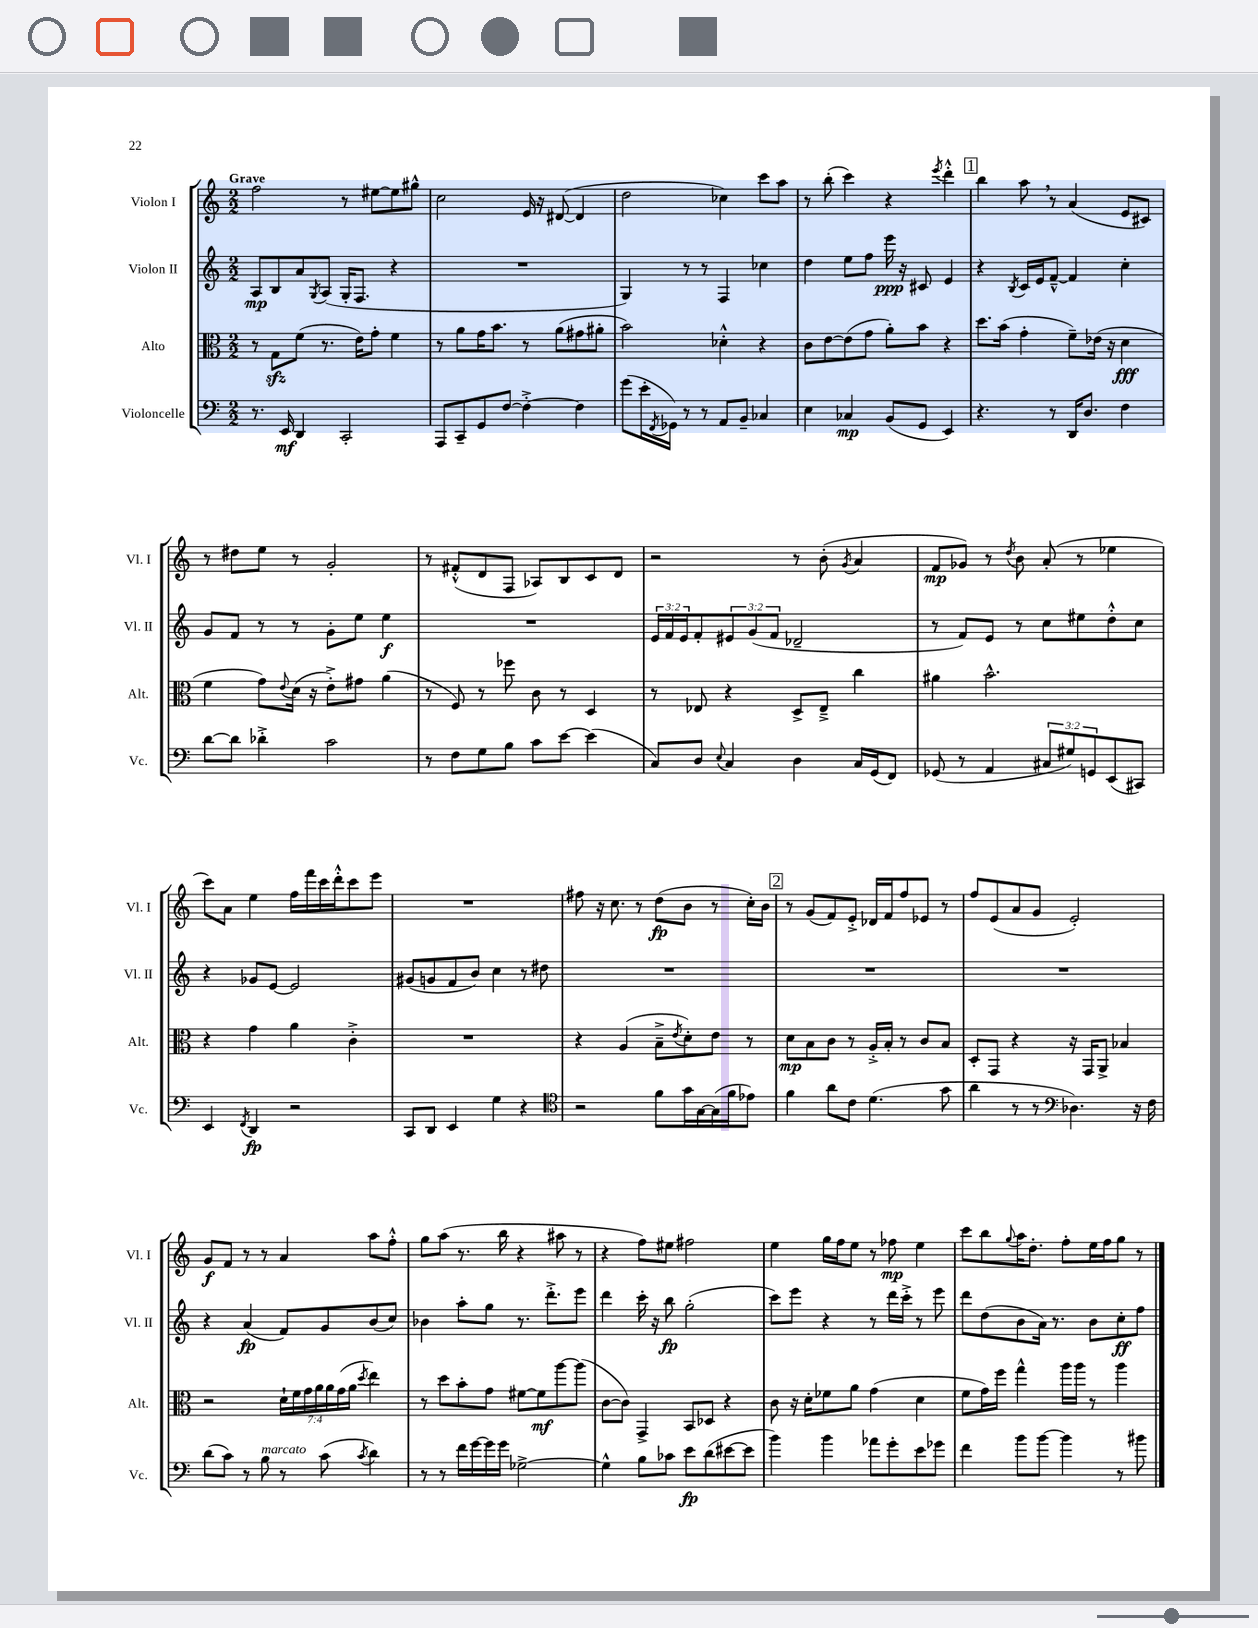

**kern	**kern	**kern	**kern
*staff4	*staff3	*staff2	*staff1
*clefF4	*clefC3	*clefG2	*clefG2
*k[]	*k[]	*k[]	*k[]
*M2/2	*M2/2	*M2/2	*M2/2
8.r	8r	8A	2ff
.	8G	8B	.
16EE	.	.	.
4DD	(8f	8a	.
.	.	8qG	.
.	8.r	(8A	.
2CC'	.	16G'	8r
.	16e)	8.F	.
.	8g'	.	[8ee#
.	4f	4r	8ee#]
.	.	.	8gg#^^
=	=	=	=
8AAA	8r	1r	2cc
8CC~	8a	.	.
8GG	16g	.	.
.	8.b	.	.
[8F	.	.	.
4F'^_	8r	.	16e
.	.	.	16r
.	(8a	.	([8d#
4F]	8g#	.	4d#]
.	8a#'	.	.
=	=	=	=
(8g	2b)	4G)	2dd
16e'	.	.	.
8qFF	.	.	.
16GG-)	.	.	.
8r	.	8r	.
8r	.	8r	.
8AA	4d-'^^	4F	4cc-)
8BB~	.	.	.
4C-	4r	4cc-	8ccc
.	.	.	8aa
=	=	=	=
4E	8c	4dd	8r
.	[8e	.	(8bb'
4C-	(8e]	8ee	4ccc)
.	8g	8ff	.
(8BB	8a')	16eee	4r
.	.	16r	.
8GG	8b	8c#	.
.	.	.	8qeee
4EE)	4r	4e	4ddd'^^
=	=	=	=
4.r	8.dd	4r	4bb
.	(16b	.	.
.	.	8qB	.
.	4g'	16c	8aa
.	.	16e	.
8r	.	[8f~^^	8r
16DD	8f~)	4f]	(4a
8.D	.	.	.
.	(16e-	.	.
.	16r	.	.
4F	4d	4cc'	8e
.	.	.	8c#)
=	=	=	=
[8d	4f	8g	8r
8d]	.	8f	8dd#
4d-'^	8g)	8r	8ee
.	8qqe	.	.
.	(16d	8r	8r
.	16r	.	.
2c	8e'^)	8g'	2g'
.	8g#	8ee	.
.	(4a	4ee	.
=	=	=	=
8r	8r	1r	8r
8F	8F)	.	(8f#'^^
8G	8r	.	8d
8B	8ff-	.	8F
8c	8c	.	8A-)
[8e	8r	.	8B
(4e]	4D	.	8c
.	.	.	8d
=	=	=	=
8C)	8r	24e	2r
.	.	24f	.
.	.	24e	.
8D	8E-	8f'	.
8qqE	.	.	.
4C	4r	12e#	.
.	.	(12g	.
.	.	12f	.
4D	8D^	2d-~	8r
.	8E-~^	.	(8b'
.	.	.	8qg
16C	4cc	.	4a
(16GG	.	.	.
8FF)	.	.	.
=	=	=	=
(8GG-	4a#	8r	8f
8r	.	8f)	8g-)
4AA	2.b^^	8e	8r
.	.	.	8qdd
.	.	8r	8b
12C#	.	8cc	(8a'
12G#)	.	.	.
.	.	8ee#	8r
12GG	.	.	.
(8EE	.	8dd'^^	4ee-
8CC#)	.	8cc	.
=	=	=	=
4EE	4r	4r	8ccc)
.	.	.	8a
8qFF	.	.	.
4DD	4g	8g-	4ee
.	.	[8e	.
2r	4a	2e]	16ff
.	.	.	16fff
.	.	.	16ccc
.	.	.	16ddd'^^
.	4c'^	.	8ccc
.	.	.	8eee
=	=	=	=
8CC	1r	(8g#	1r
8DD	.	8g	.
4EE	.	8f	.
.	.	8b)	.
4G	.	4cc	.
4r	.	8r	.
.	.	8dd#	.
=	=	=	=
*clefC4	*	*	*
2r	4r	1r	8ff#
.	.	.	16r
.	.	.	8.cc
.	(4A	.	.
.	.	.	8r
8f	8B~^	.	(8dd
.	8qe	.	.
16g	8d')	.	8b
[16G	.	.	.
(16G]	8e	.	8r
16f	.	.	.
8e-)	8r	.	16cc')
.	.	.	16b
=	=	=	=
4f	8d	1r	8r
.	8B	.	(8g
8a	8c	.	8f)
8c	8r	.	8e'^
(4.d	16A'^	.	16d-
.	16B'	.	16f
.	8r	.	8ff
.	8c	.	8e-
8g	8B	.	8r
=	=	=	=
4a	8D'	1r	8ff
.	8GG	.	(8e
8r	4r	.	8a
8r	.	.	8g
*clefF4	*	*	*
4.D-)	16r	.	2e')
.	16GG	.	.
.	8AA^	.	.
.	4B-	.	.
16r	.	.	.
16F	.	.	.
=	=	=	=
(8d	2r	4r	8g
8c)	.	.	8f
8r	.	(4a	8r
8B	.	.	8r
8r	28d`	8f)	4a
.	28f	.	.
.	28g	.	.
.	28a	.	.
(8c	.	8g	.
.	28a	.	.
.	(28g	.	.
.	28a	.	.
8qc	8qdd	.	.
4d)	4ee)	(8b	8aa
.	.	8cc)	8ff'^^
=	=	=	=
8r	8r	4b-	8gg
8r	8dd	.	(8aa
16f	8b'	8aa'	8.r
[16g	.	.	.
16g]	8g	8gg	.
16g	.	.	16bb
[2G-^	[8f#	8.r	4r
.	8f#]	.	.
.	.	8.ddd'^	.
.	[8aa	.	8aa#
.	(8aa]	8eee	8r
=	=	=	=
4G-^^]	[8c	4ddd	4r
.	8c])	.	.
8B	4GG^	16ccc'	8ff)
.	.	16r	.
8c-	.	8bb	8ee#
8e	8BB	(2gg'	2ff#
(8d	8D-	.	.
[8e#	4r	.	.
8e#]	.	.	.
=	=	=	=
4b)	8c	8ccc)	4ee
.	16r	8eee	.
.	16d'	.	.
4b	8f-	4r	16gg
.	.	.	16ff
.	8a	.	8ee
8a-	(4g	8r	8r
8g'	.	16ddd	8ff-
.	.	16ccc'^	.
8e	4d	8r	4ee
8g-	.	8eee	.
=	=	=	=
4f	8f	8ddd	8ccc
.	16g)	(8dd	8bb
.	16ff	.	.
.	.	.	8qqgg
8b	4gg^^	8b	16aa
.	.	.	8.dd'
[8b	.	16a)	.
.	.	8.r	.
4b]	16aa	.	8ff'
.	16aa	.	.
.	8r	8b	16ee
.	.	.	16ff
8r	4aa	8cc'	8gg
8b#	.	8ff	8r
==	==	==	==
*-	*-	*-	*-
